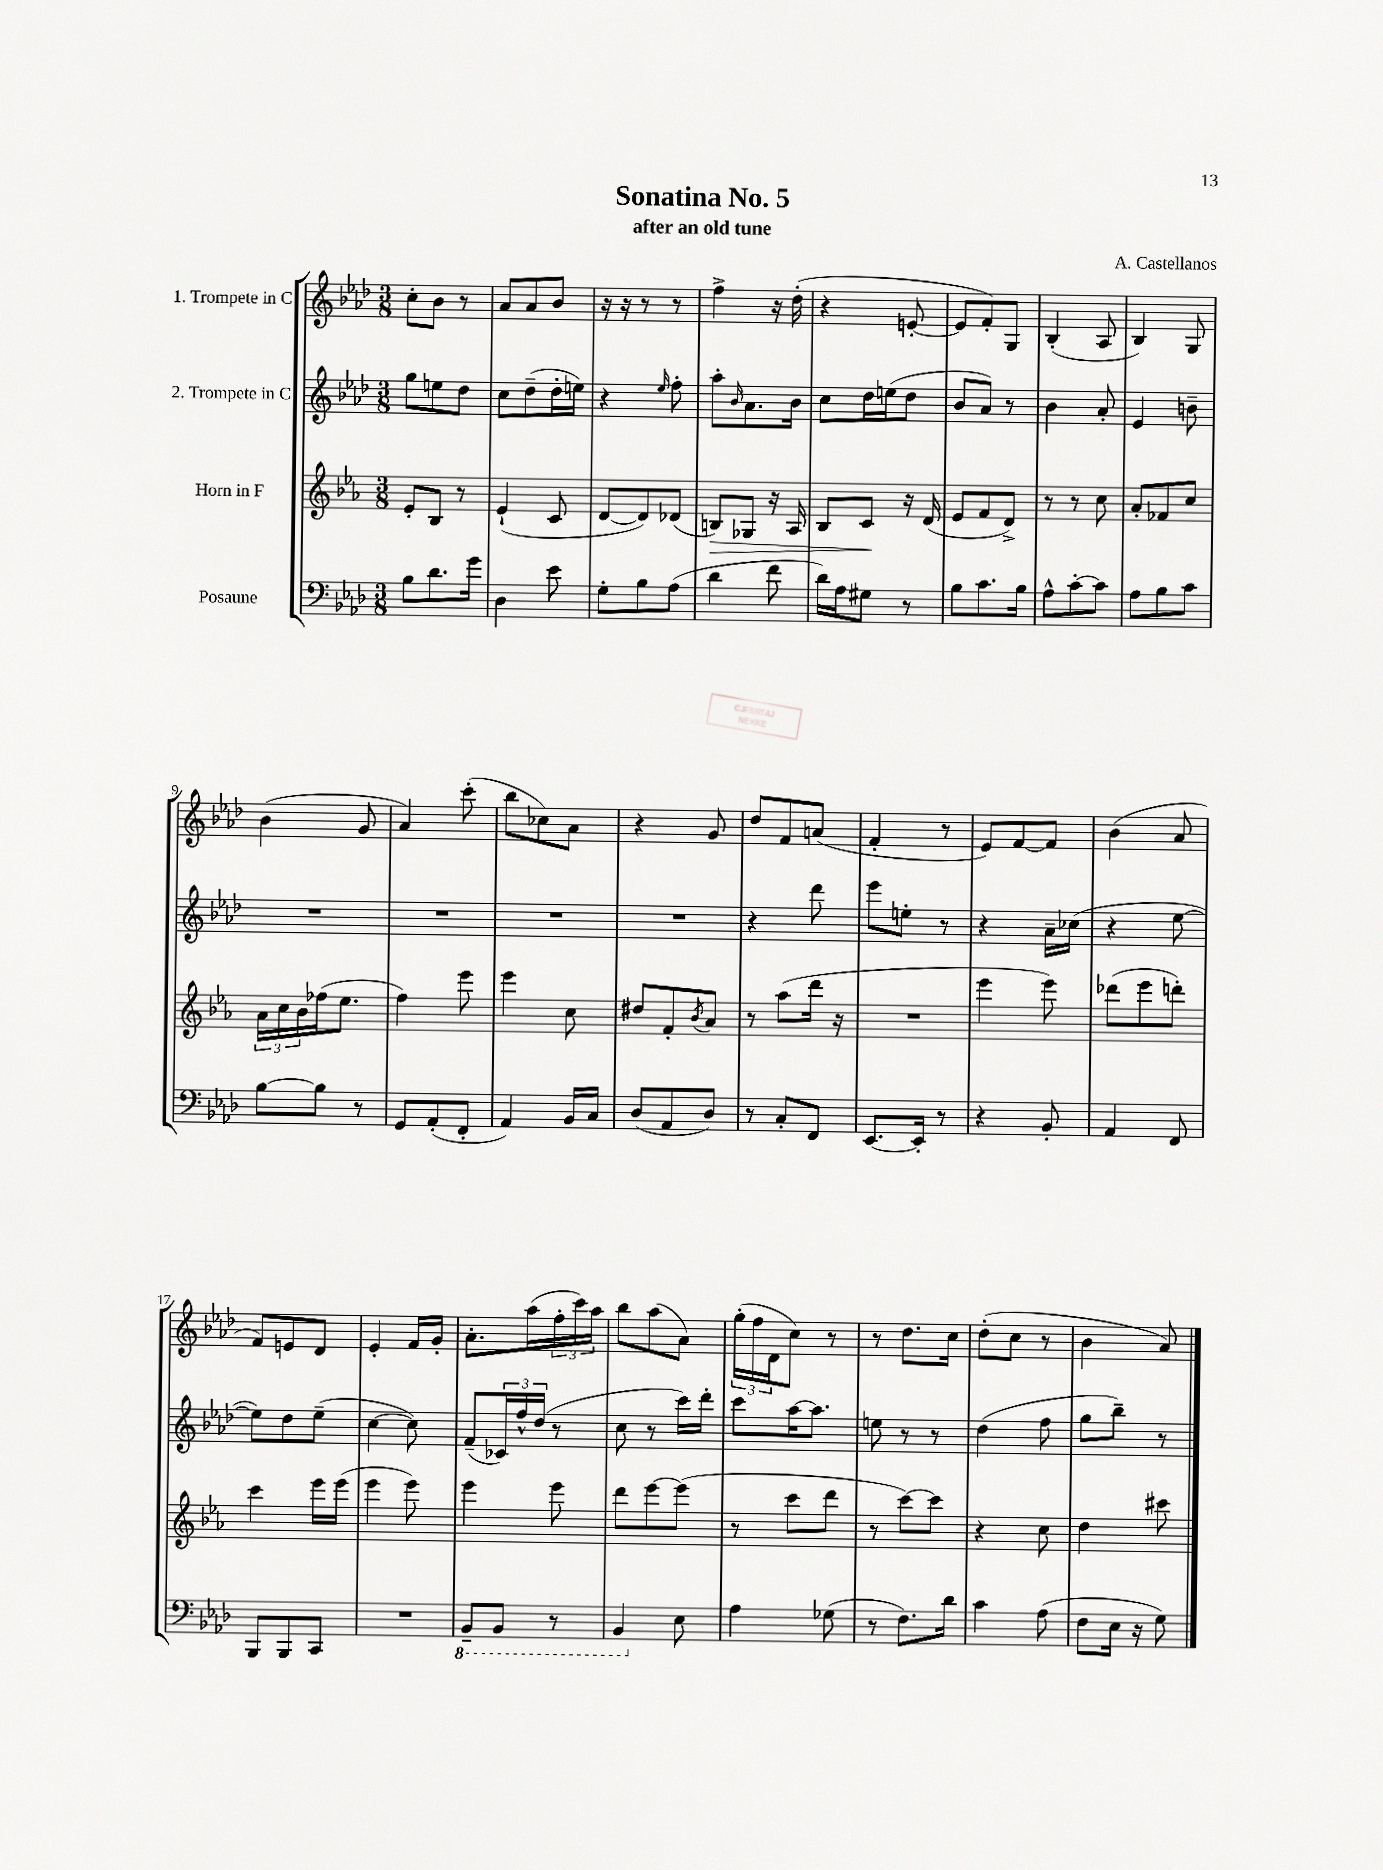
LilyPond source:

\header { title = "Sonatina No. 5" composer = "A. Castellanos" subtitle = "after an old tune" }
<<
\new StaffGroup <<
\new Staff = "s0" \with { instrumentName = "1. Trompete in C" } {
    \clef treble \key aes \major \numericTimeSignature \time 3/8
    c''8-. bes'8 r8 |
    aes'8 aes'8 bes'8 |
    r16 r16 r8 r8 |
    f''4-> r16 des''16-.( |
    r4 e'8~-. |
    e'8 f'8-.) g8 |
    bes4-.( aes8 |
    bes4) g8 |
    bes'4( g'8 |
    aes'4) c'''8-.( |
    bes''8 ces''8) aes'8 |
    r4 g'8 |
    des''8 f'8 a'8( |
    f'4-. r8 |
    ees'8) f'8~ f'8 |
    bes'4( aes'8 |
    f'8) e'8 des'8 |
    ees'4-. f'16 g'16-. |
    aes'8.-. aes''16( \tuplet 3/2 { f''16-. c'''16) aes''16 } |
    bes''8 aes''8( aes'8) |
    \tuplet 3/2 { g''16-.( f''16 des'16 } c''8) r8 |
    r8 des''8. c''16 |
    des''8-.( c''8 r8 |
    bes'4 aes'8) \bar "|." |
}
\new Staff = "s1" \with { instrumentName = "2. Trompete in C" } {
    \clef treble \key aes \major \numericTimeSignature \time 3/8
    g''8 e''8 des''8 |
    c''8 des''8--( des''16-. e''16) |
    r4 \grace { ees''16 } f''8-. |
    aes''8-. \grace { bes'16 } aes'8. bes'16 |
    c''8 des''16 e''16( des''8 |
    bes'8 aes'8) r8 |
    bes'4 aes'8-. |
    ees'4 b'8-- |
    R4. |
    R4. |
    R4. |
    R4. |
    r4 des'''8 |
    ees'''8 e''8-. r8 |
    r4 aes'16-- ces''16( |
    r4 ees''8~ |
    ees''8) des''8 ees''8--( |
    c''4~ c''8) |
    f'8--( \tuplet 3/2 { ces'16) f''16-^ des''16( } r8 |
    c''8 r8 c'''16) des'''16-. |
    c'''8 aes''16~ aes''8. |
    e''8 r8 r8 |
    des''4( f''8 |
    g''8 bes''8--) r8 \bar "|." |
}
\new Staff = "s2" \with { instrumentName = "Horn in F" } {
    \clef treble \key ees \major \numericTimeSignature \time 3/8
    ees'8-. bes8 r8 |
    ees'4-!( c'8 |
    d'8~ d'8) des'8( |
    b8\>) ges8 r16 aes16 |
    bes8 c'8\! r16 d'16( |
    ees'8 f'8 d'8->) |
    r8 r8 c''8 |
    aes'8-. fes'8 c''8 |
    \tuplet 3/2 { aes'16 c''16 bes'16 } fes''16( ees''8. |
    f''4) ees'''8 |
    ees'''4 c''8 |
    dis''8 f'8-. \acciaccatura { bes'8 } aes'8 |
    r8 aes''8( d'''16 r16 |
    R4. |
    ees'''4 ees'''8) |
    des'''8( ees'''8 d'''8-.) |
    c'''4 ees'''16 ees'''16( |
    ees'''4 ees'''8) |
    ees'''4 ees'''8 |
    d'''8 ees'''8~ ees'''8( |
    r8 c'''8 d'''8 |
    r8 c'''8~) c'''8 |
    r4 c''8 |
    d''4 cis'''8 \bar "|." |
}
\new Staff = "s3" \with { instrumentName = "Posaune" } {
    \clef bass \key aes \major \numericTimeSignature \time 3/8
    bes8 des'8. g'16 |
    des4 ees'8 |
    g8-. bes8 aes8( |
    des'4 f'8 |
    des'16) aes16 gis8 r8 |
    bes8 c'8. bes16 |
    aes8-^ c'8~-. c'8 |
    aes8 bes8 c'8 |
    bes8~ bes8 r8 |
    g,8 aes,8-.( f,8-. |
    aes,4) bes,16 c16 |
    des8( aes,8 des8) |
    r8 c8-. f,8 |
    ees,8.~ ees,16-. r8 |
    r4 bes,8-. |
    aes,4 f,8 |
    bes,,8 bes,,8 c,8 |
    R4. |
    \ottava #-1 bes,,8-- bes,,8 r8 |
    bes,,4 \ottava #0 ees8 |
    aes4 ges8( |
    r8 f8.) des'16 |
    c'4 aes8( |
    f8 ees16 r16 g8) \bar "|." |
}
>>
>>
